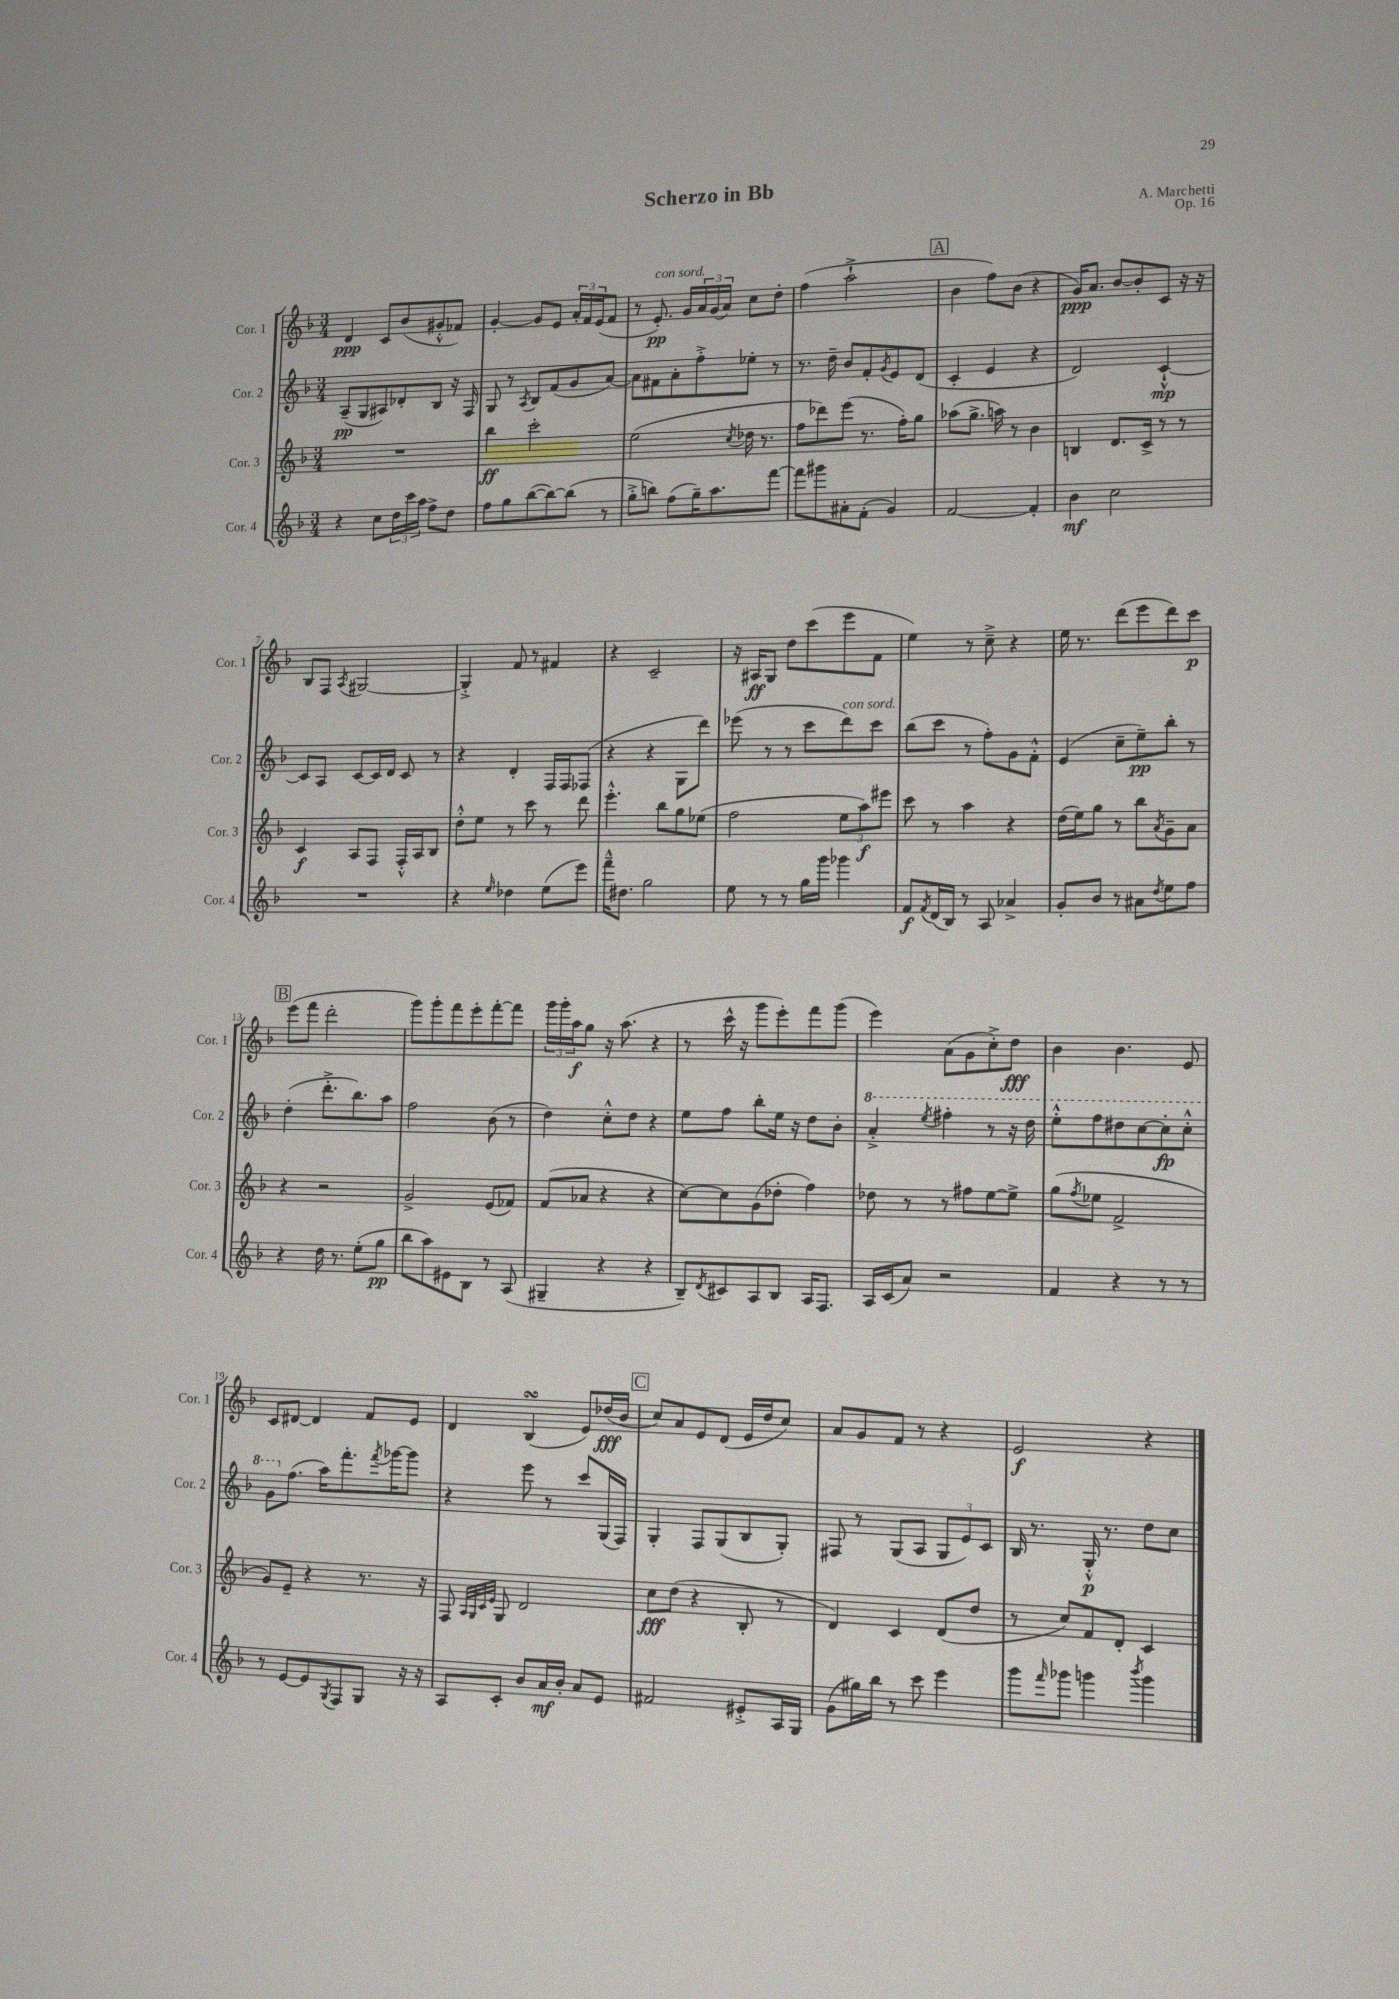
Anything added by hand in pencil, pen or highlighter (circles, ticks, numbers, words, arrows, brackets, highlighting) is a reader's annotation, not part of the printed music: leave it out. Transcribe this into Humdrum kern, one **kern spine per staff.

**kern	**kern	**kern	**kern
*staff4	*staff3	*staff2	*staff1
*clefG2	*clefG2	*clefG2	*clefG2
*k[b-]	*k[b-]	*k[b-]	*k[b-]
*M3/4	*M3/4	*M3/4	*M3/4
4r	2.r	(8A~	4d
.	.	8G	.
8cc	.	8A#)	8c
24dd	.	8d-'	(8b-
24ccc	.	.	.
24aa	.	.	.
8ff^	.	8B-	8g#'^^
8dd	.	16r	8f-)
.	.	16F	.
=	=	=	=
8ff	4bb-	8G	[4g'
8gg	.	8r	.
.	.	8qA	.
([8bb-	2ccc'	8B-	8g]
8bb-_)	.	(8f	8e
(8bb-]	.	8g	24a'
.	.	.	24f
.	.	.	(24e
8r	.	[8a)	8f
=	=	=	=
8gg'^	(2ee	8a]	8r
8bb)	.	8f#	8.e')
(8ff	.	8a'	.
.	.	.	16g
16gg~)	.	8ff'^	24a
.	.	.	(24g
8.aa	.	.	.
.	.	.	24a)
.	8qcc	.	.
.	16dd-	8ee-'	8cc
.	8.r	.	.
[8fff	.	8r	8dd'
=	=	=	=
8fff]	8ff	8.r	(4ff
8ggg#	8ddd-)	.	.
.	.	16dd~	.
8a#'	(8eee	8b-	2aa`^
(8f'	8.r	8f'	.
.	.	8qg	.
4g)	.	8e	.
.	16ff')	.	.
.	8gg	(8d	.
=	=	=	=
[2f	(8aa-	4c'	4b-
.	8.gg^	.	.
.	.	4e	8ff)
.	16aa)	.	.
.	8r	.	(8b-
4f']	4b-	4r	4r
=	=	=	=
4b-	4B	2d)	16g)
.	.	.	8.a
2cc	8.d	.	[8b-
.	.	.	8b-']
.	16c^	.	.
.	8r	[4c`^^	8c
.	8r	.	16r
.	.	.	16r
=	=	=	=
2.r	4c	8c]	8B-
.	.	8A	8F
.	.	.	8qA
.	8A	[8c	[2G#
.	8F	16c]	.
.	.	16d	.
.	16F'^^	8c	.
.	16A	.	.
.	8B-	8r	.
=	=	=	=
4r	8dd'^^	4r	4G#'^]
.	8ee	.	.
16qqee	.	.	.
4dd-	8r	4d'	8f
.	8ccc	.	8r
(8ee	8r	16F	4f#
.	.	16F	.
8eee)	8ddd	(8F-	.
=	=	=	=
16fff~^^	4.eee'^^	4r	4r
8.dd#	.	.	.
2gg	.	4r	2c~
.	8bb-	.	.
.	8gg	8G	.
.	(8ee-	8ddd)	.
=	=	=	=
8ee	2ff	(8eee-	16r
.	.	.	16A#
8r	.	8r	8G
8r	.	8r	8dd
16gg	.	8ccc	(8ccc
16ggg	.	.	.
4ggg-	12ee	8ddd)	8eee
.	12aa)	.	.
.	.	8ccc	8f
.	12eee#	.	.
=	=	=	=
8f	8ccc	(8bb-	4ee)
8qf	.	.	.
(16d	8r	8ccc	.
16B-)	.	.	.
8r	4aa	8r	8r
8A	.	8ff')	8cc~^
4a-^	4r	8g	4r
.	.	8f'^^	.
=	=	=	=
8g'	(16dd	(4e	16ee
.	16ee)	.	8.r
8b-	8gg	.	.
8r	8r	8cc~	(8ddd
8a#	8bb-	8ee~)	8eee
8qdd	8qa	.	.
8ee	8g~	8bb-'	8ddd)
8ff	8a	8r	8ccc
=	=	=	=
4r	4r	(4dd'	(8eee
.	.	.	8fff
16dd	2r	8.ddd'^	2ddd'
8.r	.	.	.
.	.	8.bb-)	.
(8ee'	.	.	.
8gg	.	8aa	.
=	=	=	=
8bb-	2g^	2ff	8ggg)
8aa)	.	.	8ggg'
8e#	.	.	8fff
8B-	.	.	8eee'
8r	(8e	(8b-	[8fff'
(8A	8f-)	8r	8fff]
=	=	=	=
4G#~	(8f	4dd)	24ggg
.	.	.	24ggg'
.	.	.	24aa
.	8a-	.	8gg
4r	4r	8cc'^^	16r
.	.	.	(8.aa
.	.	8dd	.
4r	4r	4r	4r
=	=	=	=
8B-~)	[8cc)	8ee	8r
8qd	.	.	.
8c#	8cc]	8ff	16ccc^^
.	.	.	16r
8A	(8g	8bb-'	8ggg
8B-	8dd-'	16ee	8eee')
.	.	16r	.
16A	4ff)	8dd	8fff
8.F	.	.	.
.	.	8b-'	(8ggg
=	=	=	=
16A	8dd-	4aa'^	4eee)
(16c	.	.	.
8a)	8r	.	.
.	.	8qeee	.
2r	8r	4fff#'	(8a
.	8ff#	.	8g
.	[8ee	8r	8cc'^)
.	8ee^]	16r	8dd
.	.	16ddd	.
=	=	=	=
4f	(8gg	8eee'^^	4b-
.	8qff	.	.
.	8ee-	8fff	.
4r	2f^	8ddd#	4.b-
.	.	[8ccc	.
8r	.	8ccc']	.
8r	.	8ccc'^^	8e
=	=	=	=
8r	8g)	8gg	8c
[8e	8e~	(8.ff	[8d#
8e]	4r	.	4d#]
.	.	16aa)	.
8qG	.	.	.
8F	.	8.fff'	.
8G	8.r	.	8f
.	.	8qfff	.
.	.	[16ggg-	.
16r	.	8ggg-]	8e
16r	16r	.	.
=	=	=	=
8A	8F	4r	4d
.	32qqA	.	.
.	32qqG	.	.
.	32qqc	.	.
.	32qqe	.	.
8c'	8G	.	.
8b-	2d	8eee	(4B-
16a	.	8r	.
16b-'	.	.	.
8a	.	8ccc	8e)
8e	.	(16G	(16dd-
.	.	16F)	16b-
=	=	=	=
2f#	8cc	4G'	8cc)
.	(8dd	.	8a
.	4r	8F	8e
.	.	(8G	(8d
8e#'^	8B-'	8B-	16e
.	.	.	16dd
16A	8r	8G')	8cc)
16G	.	.	.
=	=	=	=
(8g	4d)	8F#	8a
16gg#)	.	8r	8g
16bb-	.	.	.
8r	4c	(8G	8f
8ccc	.	8A	8r
4eee	(8d	12G	4r
.	.	12e)	.
.	8dd	.	.
.	.	12c	.
=	=	=	=
8ggg	8r	16B-	2e
.	.	8.r	.
16qqfff	.	.	.
8ggg-	8cc)	.	.
4ggg	8f	16G'^^	.
.	.	8.r	.
.	8d'	.	.
8qbbb-	.	.	.
4ggg	4c	8dd	4r
.	.	8cc	.
==	==	==	==
*-	*-	*-	*-
